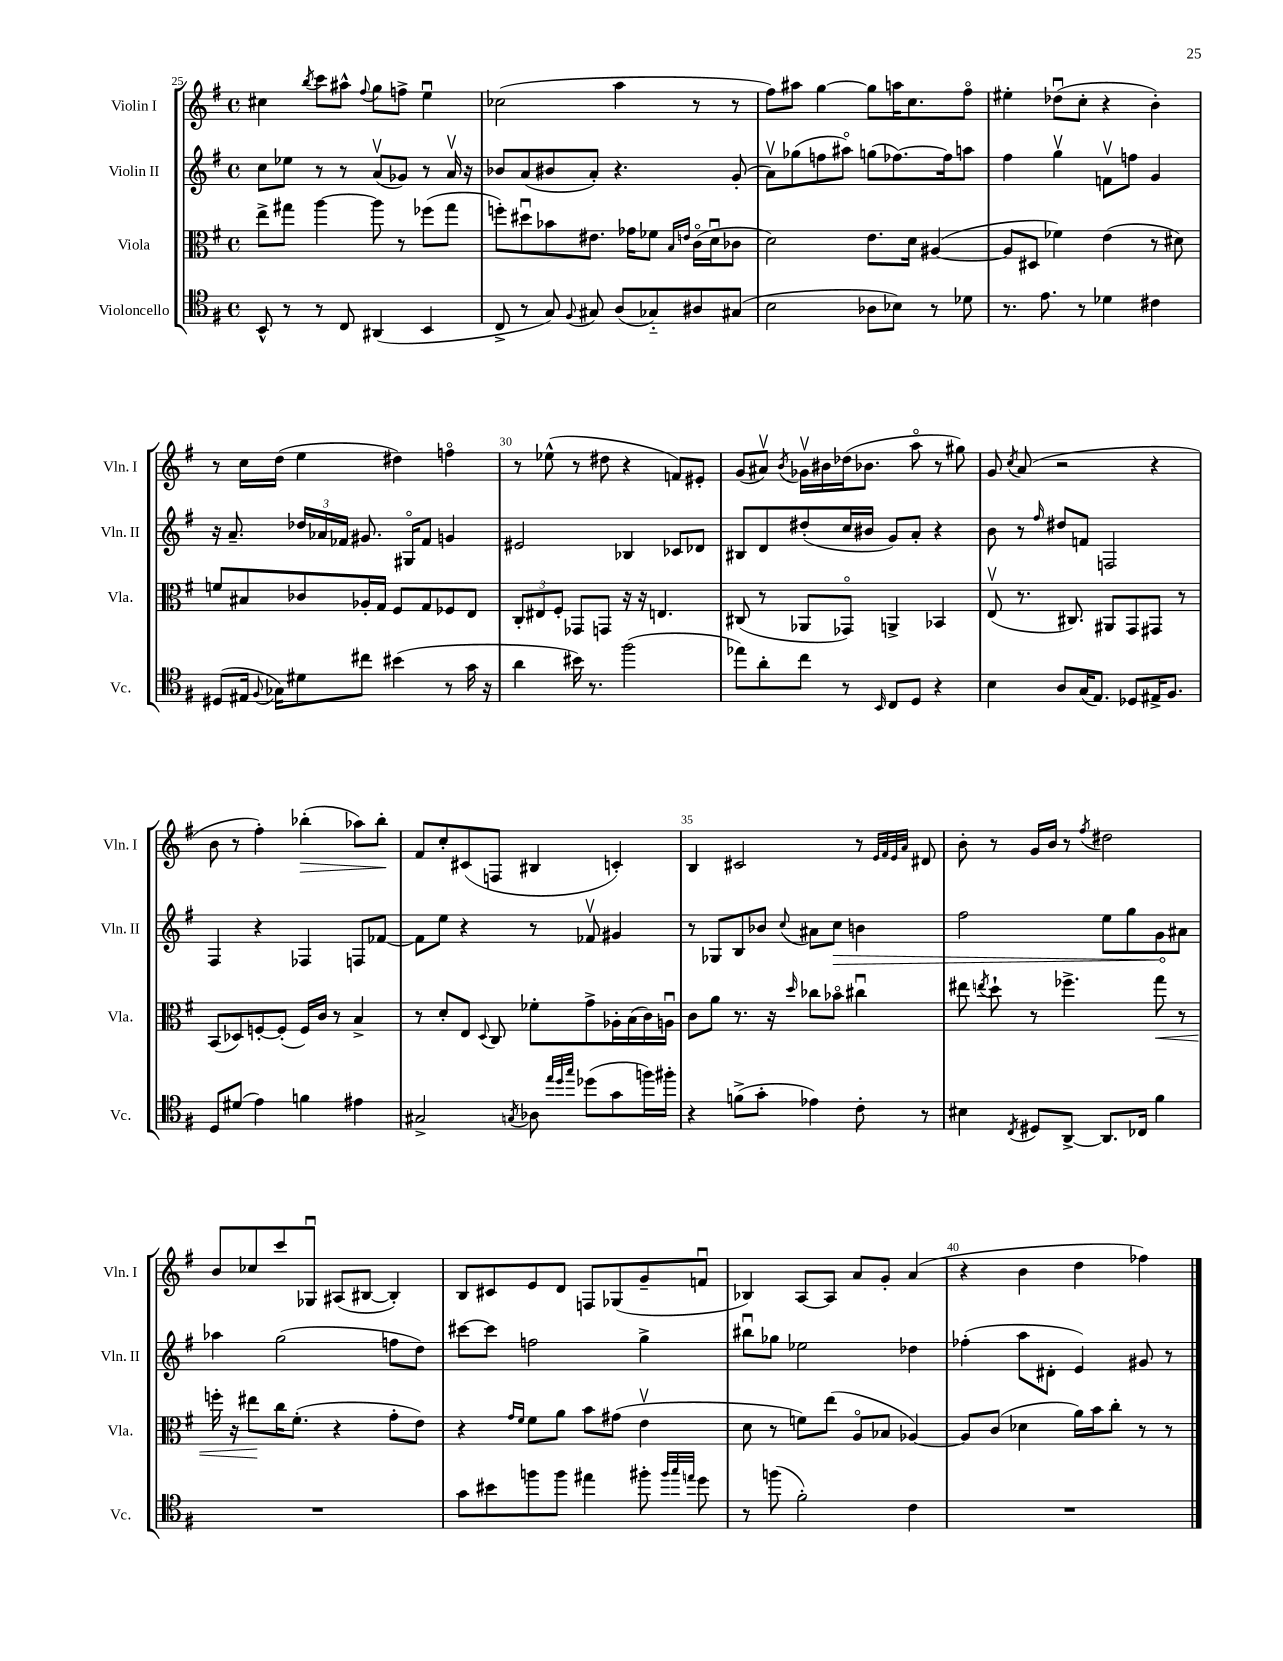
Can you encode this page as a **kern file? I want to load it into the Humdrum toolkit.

**kern	**kern	**kern	**kern
*staff4	*staff3	*staff2	*staff1
*clefC4	*clefC3	*clefG2	*clefG2
*k[f#]	*k[f#]	*k[f#]	*k[f#]
*M4/4	*M4/4	*M4/4	*M4/4
*met(c)	*met(c)	*met(c)	*met(c)
8BB^^/	8ee^\L	8cc\L	4cc#\
8r	8gg#\J	8ee-\J	.
.	.	.	8qbb/
8r	[4aa\	8r	8ccc\L
8C/	.	8r	8aa#^^\J
.	.	.	8qqff#/
(4AA#/	8aa\]	(8av/L	8gg\L
.	8r	8g-/J)	8ff^\J
4BB/	(8ff-\L	8r	4eeu\
.	8gg#\J	16av/	.
.	.	16r	.
=	=	=	=
8C^/	8ff'\L)	8b-/L	(2cc-\
8r	8dd#u\	(8a/	.
8G/)	8b-\	8b#/	.
8qqF#/	.	.	.
8G#/	8.e#\J	8a'/J)	.
(8A/L	.	4.r	4aa\
.	16g-\LK	.	.
8G-'~/)	8f-\J	.	.
.	16qqB/LL	.	.
.	16qqe/JJ	.	.
8A#/	(16co\LL	.	8r
.	16du\J	.	.
(8G#/J	8c-\J	(8g'/	8r
=	=	=	=
2B\	2d\)	8av\L)	8ff#\L)
.	.	(8gg-\	8aa#\J
.	.	8ff\	[4gg\
.	.	8aa#o\J)	.
8A-\L	8.e\L	(8gg\L	8gg\]L
8B-\J)	.	[8.ff-\)	16aa\K
.	16d\Jk	.	8.cc\
8r	([4A#/	.	.
.	.	16ff-\]k	.
8d-\	.	8aa\J	8ff#o\J
=	=	=	=
8.r	8A#/]L	4ff#\	4ee#'\
.	8D#/J	.	.
8.e\	.	.	.
.	4f-\)	4ggv\	(8dd-u\L
8r	.	.	8cc'\J
4d-\	(4e\	8fv\L	4r
.	.	8ff\J	.
4c#\	8r	4g/	4b'\)
.	8d#\)	.	.
=	=	=	=
(8D#/L	8f/L	16r	8r
.	.	8.a~/	.
16E#/Jk	8B#/	.	16cc\LL
8qqF#/	.	.	.
16G-\LK)	.	.	(16dd\JJ
8d#\	8c-/	24dd-/LL	4ee\
.	.	24a-/	.
.	.	24f-/JJ	.
8cc#\J	16A-'/L	8.g#/	.
.	16G/JJ	.	.
(4b#\	8F#/L	.	4dd#\)
.	.	16G#o/LK	.
.	8G/	8f-/J	.
8r	8F-/	4g/	4ffo\
16g\	8E/J	.	.
16r	.	.	.
=	=	=	=
4a\	12C'/L	2e#/	8r
.	12E#/	.	.
.	.	.	(8ee-^^\
.	12F#'/J	.	.
16b#\)	8GG-/L	.	8r
8.r	.	.	.
.	8GG/J	.	8dd#\
(2ff#\	16r	4B-/	4r
.	16r	.	.
.	4.E/	.	.
.	.	8c-/L	8f/L)
.	.	8d-/J	8e#'/J
=	=	=	=
8ee-\L)	(8C#/	8B#/L	(8g/L
8a'\	8r	8d/	8a#v/J)
.	.	.	8qb/
8cc\J	8AA-/L	(8dd#'/	16g-v\LL
.	.	.	16b#\
8r	8GG-o/J)	16cc/L	(16dd-\J
.	.	16b#/JJ	8.b-\J
16qqBB/	.	.	.
8C/L	4AA^/	8g/L)	.
8D/J	.	8a'/J	8aao\
4r	4BB-/	4r	8r
.	.	.	8gg#\)
=	=	=	=
4B\	(8Ev/	8b\	8g/
.	.	.	8qcc/
.	8.r	8r	(8a/
.	.	16qqff#/	.
8A/L	.	8dd#/L	2r
.	8.C#/)	.	.
(16G/K	.	8f/J	.
8.E/J)	.	.	.
.	8AA#/L	2F/	.
8D-/L	8GG/	.	.
16E#^/K	8GG#/J	.	4r
8.F#/J	.	.	.
.	8r	.	.
=	=	=	=
8D/L	(8BB/L	4F#/	8b\
(8d#/J	8D-/)	.	8r
4e\)	[8F'/	4r	4ff#'\)
.	(8F'/]J	.	.
4f\	16F/LL)	4F-/	(4bb-'\
.	16c/JJ	.	.
.	8r	.	.
4e#\	4B^/	8F/L	8aa-\L)
.	.	[8f-/J	8bb-'\J
=	=	=	=
2G#^/	8r	8f-\]L	8f#/L
.	8d'/L	8ee\J	8cc'/
.	8E/J	4r	(8c#/
.	8qqD/	.	.
.	8C/	.	8F/J
8qG/	.	.	.
8A-\	8f-'\L	8r	4B#/
32qqee/LLL	.	.	.
32qqdd/	.	.	.
32qqgg/JJJ	.	.	.
(8dd-\L	8g^\	8f-v/	.
8g\	16A-'\L	4g#/	4c'/)
.	(16B\	.	.
16ff\L)	16c\)	.	.
16ff#'\JJ	16Au\JJ	.	.
=	=	=	=
4r	8c\L	8r	4B/
.	8a\J	8G-/L	.
(8f^\L	8.r	8B/	2c#/
8g'\J	.	8b-/J	.
.	16r	.	.
.	16qqdd/	8qqcc/	.
4e-\)	8cc-\L	8a#\L	.
.	8b-o\J	8cc\J	.
8c'\	4cc#u\	4b\	8r
.	.	.	32qqe/LLL
.	.	.	32qqf#/
.	.	.	32qqe/
.	.	.	32qqa/JJJ
8r	.	.	8d#/
=	=	=	=
4B#\	8ee#\	2ff#\	8b'\
.	8qee/	.	.
.	8dd`\	.	8r
8qC/	.	.	.
8D#/L	8r	.	16g/LL
.	.	.	16b/JJ
[8AA^/J	4.ff-^\	.	8r
.	.	.	8qff#/
8.AA/]L	.	8ee\L	2dd#\
.	.	8gg\	.
16C-/Jk	.	.	.
4f#\	8gg\	8g\	.
.	8r	8a#\J	.
=	=	=	=
1r	16ff'\	4aa-\	8b/L
.	16r	.	.
.	8ee#\L	.	8cc-/
.	16cc\K	(2gg\	8ccc/
.	(8.f#'\J	.	.
.	.	.	8G-u/J
.	4r	.	(8A#/L
.	.	.	[8B#/J
.	8g'\L	8ff\L	4B#'/])
.	8e\J)	8dd\J)	.
=	=	=	=
8g\L	4r	[8ccc#\L	8B/L
8b#\	.	8ccc#\]J	8c#/
.	16qqg/LL	.	.
.	16qqf#/JJ	.	.
8ff\	8f#\L	2ff\	8e/
8ff\J	8a\J	.	8d/J
4ee#\	8b\L	.	8F/L
.	(8g#\J	.	(8G-/
8ff#'\	4ev\	4gg^\	8g~/
32qqff#/LLL	.	.	.
32qqgg/	.	.	.
32qqee/JJJ	.	.	.
8dd\	.	.	8fu/J
=	=	=	=
8r	8d\	8bb#u\L	4B-/)
(8ff\	8r	8gg-\J	.
2f#'\)	8f\L)	2ee-\	[8A/L
.	(8ee\J	.	8A/]J
.	8Ao/L	.	8a/L
.	8B-/J	.	8g'/J
4c\	[4A-/)	4dd-\	(4a/
=	=	=	=
1r	8A-/]L	(4ff-'\	4r
.	(8c/J	.	.
.	4d-\	8aa\L	4b\
.	.	8d#'\J	.
.	16a\LL)	4e/)	4dd\
.	16b\J	.	.
.	8cc'\J	.	.
.	8r	8g#/	4ff-\)
.	8r	8r	.
==	==	==	==
*-	*-	*-	*-
